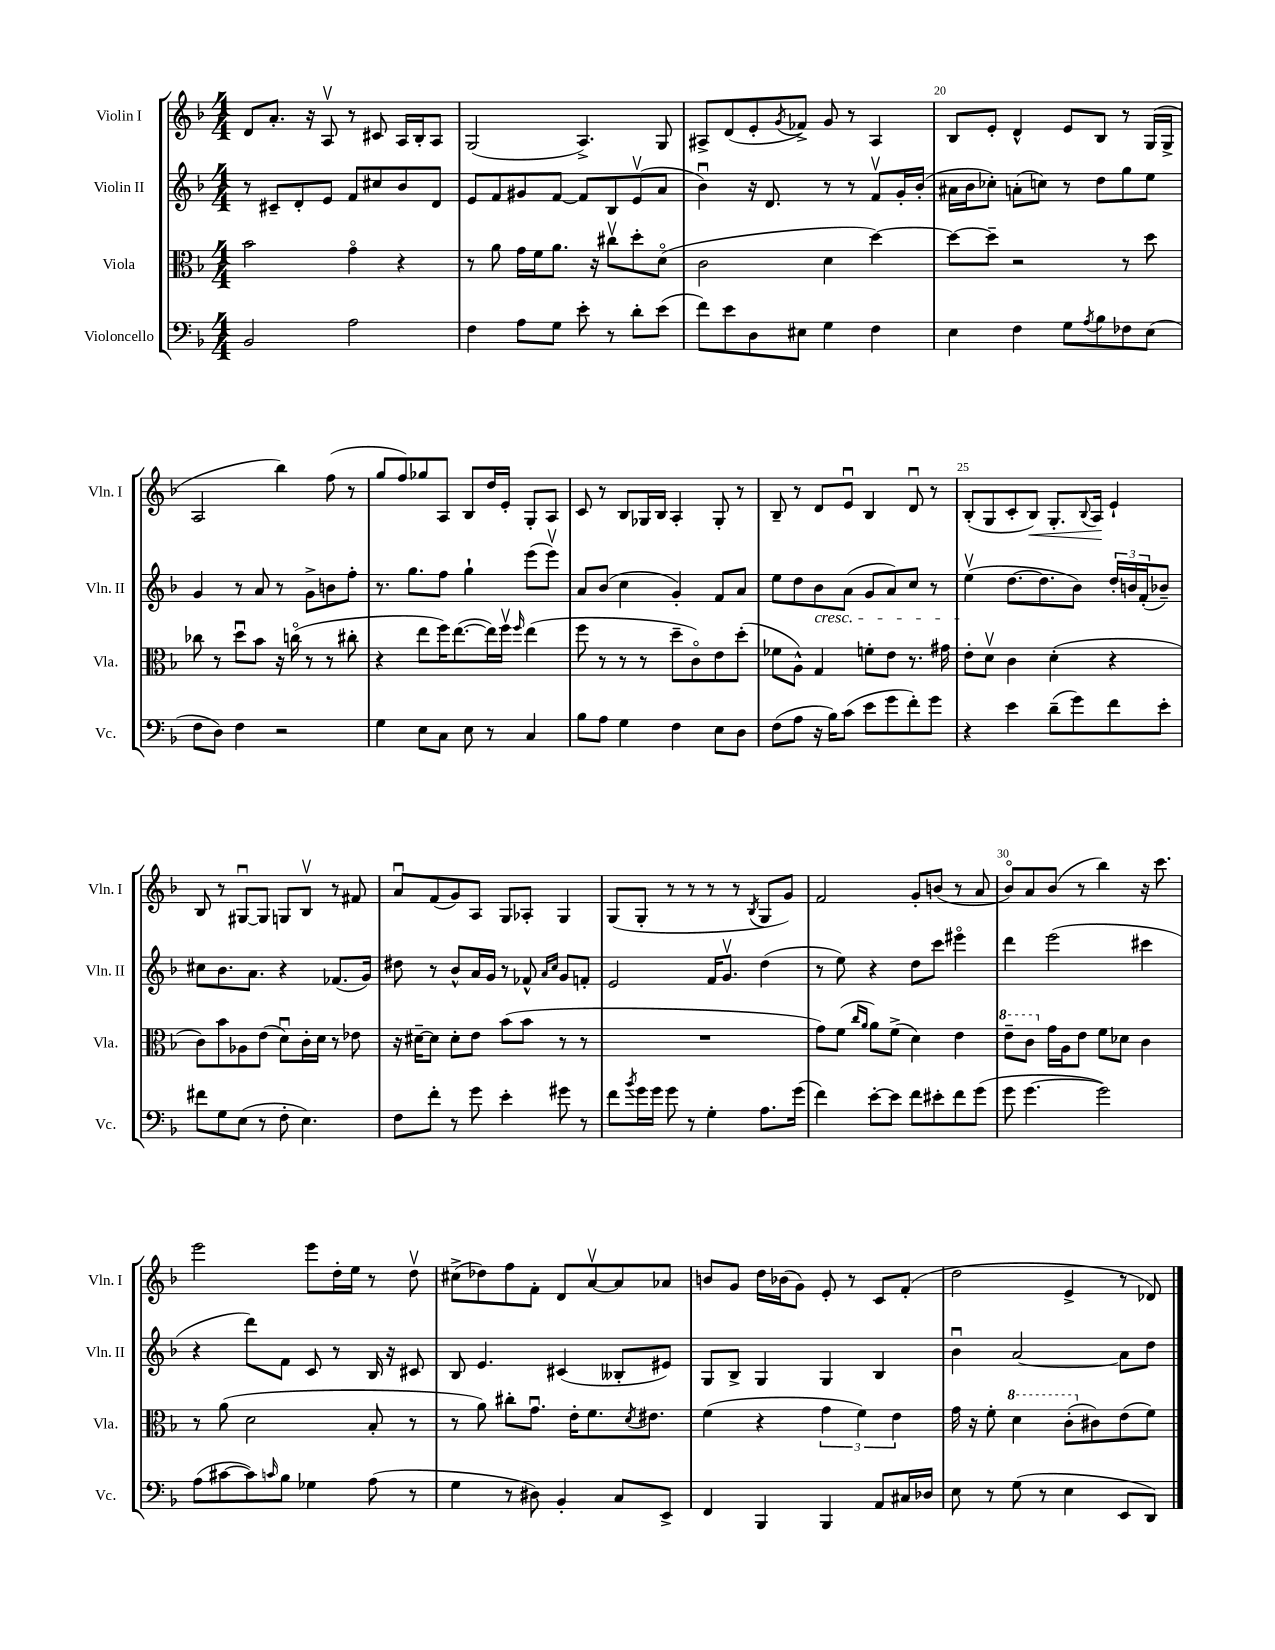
<<
\new StaffGroup <<
\new Staff = "s0" \with { instrumentName = "Violin I" shortInstrumentName = "Vln. I" } {
    \clef treble \key f \major \numericTimeSignature \time 4/4
    d'8 a'8.-. r16 a8\upbow r8 cis'8 a16 bes16-. a8 |
    g2( a4.->) g8 |
    ais8-> d'8( e'8-. \acciaccatura { g'8 } fes'8->) g'8 r8 ais4 |
    bes8 e'8-. d'4-^ e'8 bes8 r8 g16( g16-> |
    a2 bes''4) f''8( r8 |
    g''8 f''8) ges''8 a8 bes8 d''16 e'16-. g8-. a8 |
    c'8 r8 bes8 ges16 bes16 a4-. ges8-. r8 |
    bes8-- r8 d'8 e'8\downbow bes4 d'8\downbow r8 |
    bes8-.( g8 c'8-. bes8\<) g8.-. \appoggiatura { bes8 } a16\! e'4-! |
    bes8 r8 gis8~\downbow gis8 g8 bes8\upbow r8 fis'8 |
    a'8\downbow f'8( g'8) a8 g8 aes8-. g4 |
    g8( g8-. r8 r8 r8 r8 \acciaccatura { bes8 } g8 g'8) |
    f'2 g'8-. b'8( r8 a'8 |
    bes'8\flageolet) a'8 bes'8( r8 bes''4) r16 c'''8. |
    e'''2 e'''8 d''16-. e''16 r8 d''8\upbow |
    cis''8->( des''8) f''8 f'8-. d'8 a'8~\upbow a'8 aes'8 |
    b'8 g'8 d''16 bes'16( g'8) e'8-. r8 c'8 f'8-.( |
    d''2 e'4-> r8 des'8) \bar "|." |
}
\new Staff = "s1" \with { instrumentName = "Violin II" shortInstrumentName = "Vln. II" } {
    \clef treble \key f \major \numericTimeSignature \time 4/4
    r8 cis'8-- d'8-. e'8 f'8 cis''8 bes'8 d'8 |
    e'8 f'8 gis'8 f'8~ f'8 bes8 e'8\upbow( a'8 |
    bes'4\downbow) r16 d'8. r8 r8 f'8\upbow g'16-. bes'16-.( |
    ais'16 bes'16 ces''8-.) a'8-.( c''8) r8 d''8 g''8 e''8 |
    g'4 r8 a'8 r8 g'8-> b'8 f''8-. |
    r8. g''8. f''8 g''4-! e'''8( e'''8\upbow) |
    a'8 bes'8( c''4 g'4-.) f'8 a'8 |
    e''8 d''8 bes'8\cresc a'8( g'8 a'8) c''8 r8 |
    e''4\upbow\!( d''8.~ d''8. bes'8) \tuplet 3/2 { d''16-. b'16 f'16-.( } bes'8--) |
    cis''8 bes'8. a'8. r4 fes'8.( g'16) |
    dis''8 r8 bes'8-^ a'16 g'16 r8 fes'8-^ \grace { a'16 c''16 } g'8 f'8-. |
    e'2 f'16 g'8.\upbow d''4( |
    r8 e''8) r4 d''8 c'''8 eis'''4\flageolet |
    d'''4 e'''2( cis'''4 |
    r4 d'''8) f'8 c'8 r8 bes16 r16 cis'8 |
    bes8 e'4. cis'4( beses8-. eis'8) |
    g8 bes8-> g4 g4 bes4 |
    bes'4\downbow a'2~ a'8 d''8 \bar "|." |
}
\new Staff = "s2" \with { instrumentName = "Viola" shortInstrumentName = "Vla." } {
    \clef alto \key f \major \numericTimeSignature \time 4/4
    bes'2 g'4\flageolet r4 |
    r8 a'8 g'16 f'16 a'8. r16 cis''8\upbow d''8-. d'8\flageolet( |
    c'2 d'4 d''4~) |
    d''8~ d''8-- r2 r8 d''8 |
    ces''8 r8 d''8\downbow bes'8 r16 c''16\flageolet( r8 r8 cis''8-. |
    r4 e''8 f''16) e''8.~( e''16) f''16\upbow \grace { f''16 } e''4( |
    f''8 r8 r8 r8 d''8-- c'8\flageolet) e'8 d''8-.( |
    fes'8 a8-^) g4 f'8-. e'8 r8. gis'16 |
    e'8-. d'8\upbow c'4 d'4-.( r4 |
    c'8) bes'8 aes8 e'8( d'8\downbow) c'16-. d'16 r8 ees'8 |
    r16 dis'16~-- dis'8 dis'8-. e'8 bes'8( bes'8 r8 r8 |
    R1 |
    g'8) f'8( \grace { c''16 a'16 } a'8) f'8->( d'4) e'4 |
    \ottava #1 e''8-- c''8 \ottava #0 g'16 a16 e'8 f'8 des'8 c'4 |
    r8 a'8( d'2 bes8-. r8 |
    r8 a'8) cis''8-. g'8.\downbow e'16-. f'8. \acciaccatura { d'8 } eis'8. |
    f'4( r4 \tuplet 3/2 { g'4 f'4) e'4 } |
    g'16 r16 f'8-. \ottava #1 d''4 c''8-.( \ottava #0 cis'8) e'8( f'8) \bar "|." |
}
\new Staff = "s3" \with { instrumentName = "Violoncello" shortInstrumentName = "Vc." } {
    \clef bass \key f \major \numericTimeSignature \time 4/4
    bes,2 a2 |
    f4 a8 g8 e'8-. r8 d'8-. e'8( |
    f'8) e'8 d8 eis8 g4 f4 |
    e4 f4 g8 \acciaccatura { a8 } bes8 fes8 e8( |
    f8 d8) f4 r2 |
    g4 e8 c8 e8 r8 c4 |
    bes8 a8 g4 f4 e8 d8 |
    f8( a8 r16 bes16) c'8( e'8 g'8 f'8-.) g'8 |
    r4 e'4 d'8--( g'8) f'8 e'8-. |
    fis'8 g8 e8( r8 f8-. e4.) |
    f8 f'8-. r8 g'8 e'4-. gis'8 r8 |
    f'8 \acciaccatura { bes'8 } g'16 g'16 g'8 r8 g4-. a8. g'16( |
    f'4) e'8~-. e'8 f'8 eis'8-. f'8 g'8( |
    g'8 g'4.~ g'2) |
    a8( cis'8~ cis'8) \grace { c'16 } bes8 ges4 a8( r8 |
    g4 r8 dis8) bes,4-. c8 e,8-> |
    f,4 bes,,4 bes,,4 a,8 cis16 des16 |
    e8 r8 g8( r8 e4 e,8 d,8) \bar "|." |
}
>>
>>
\layout { \context { \Score currentBarNumber = #17 \override BarNumber.break-visibility = ##(#f #t #t) barNumberVisibility = #(every-nth-bar-number-visible 5) } }
